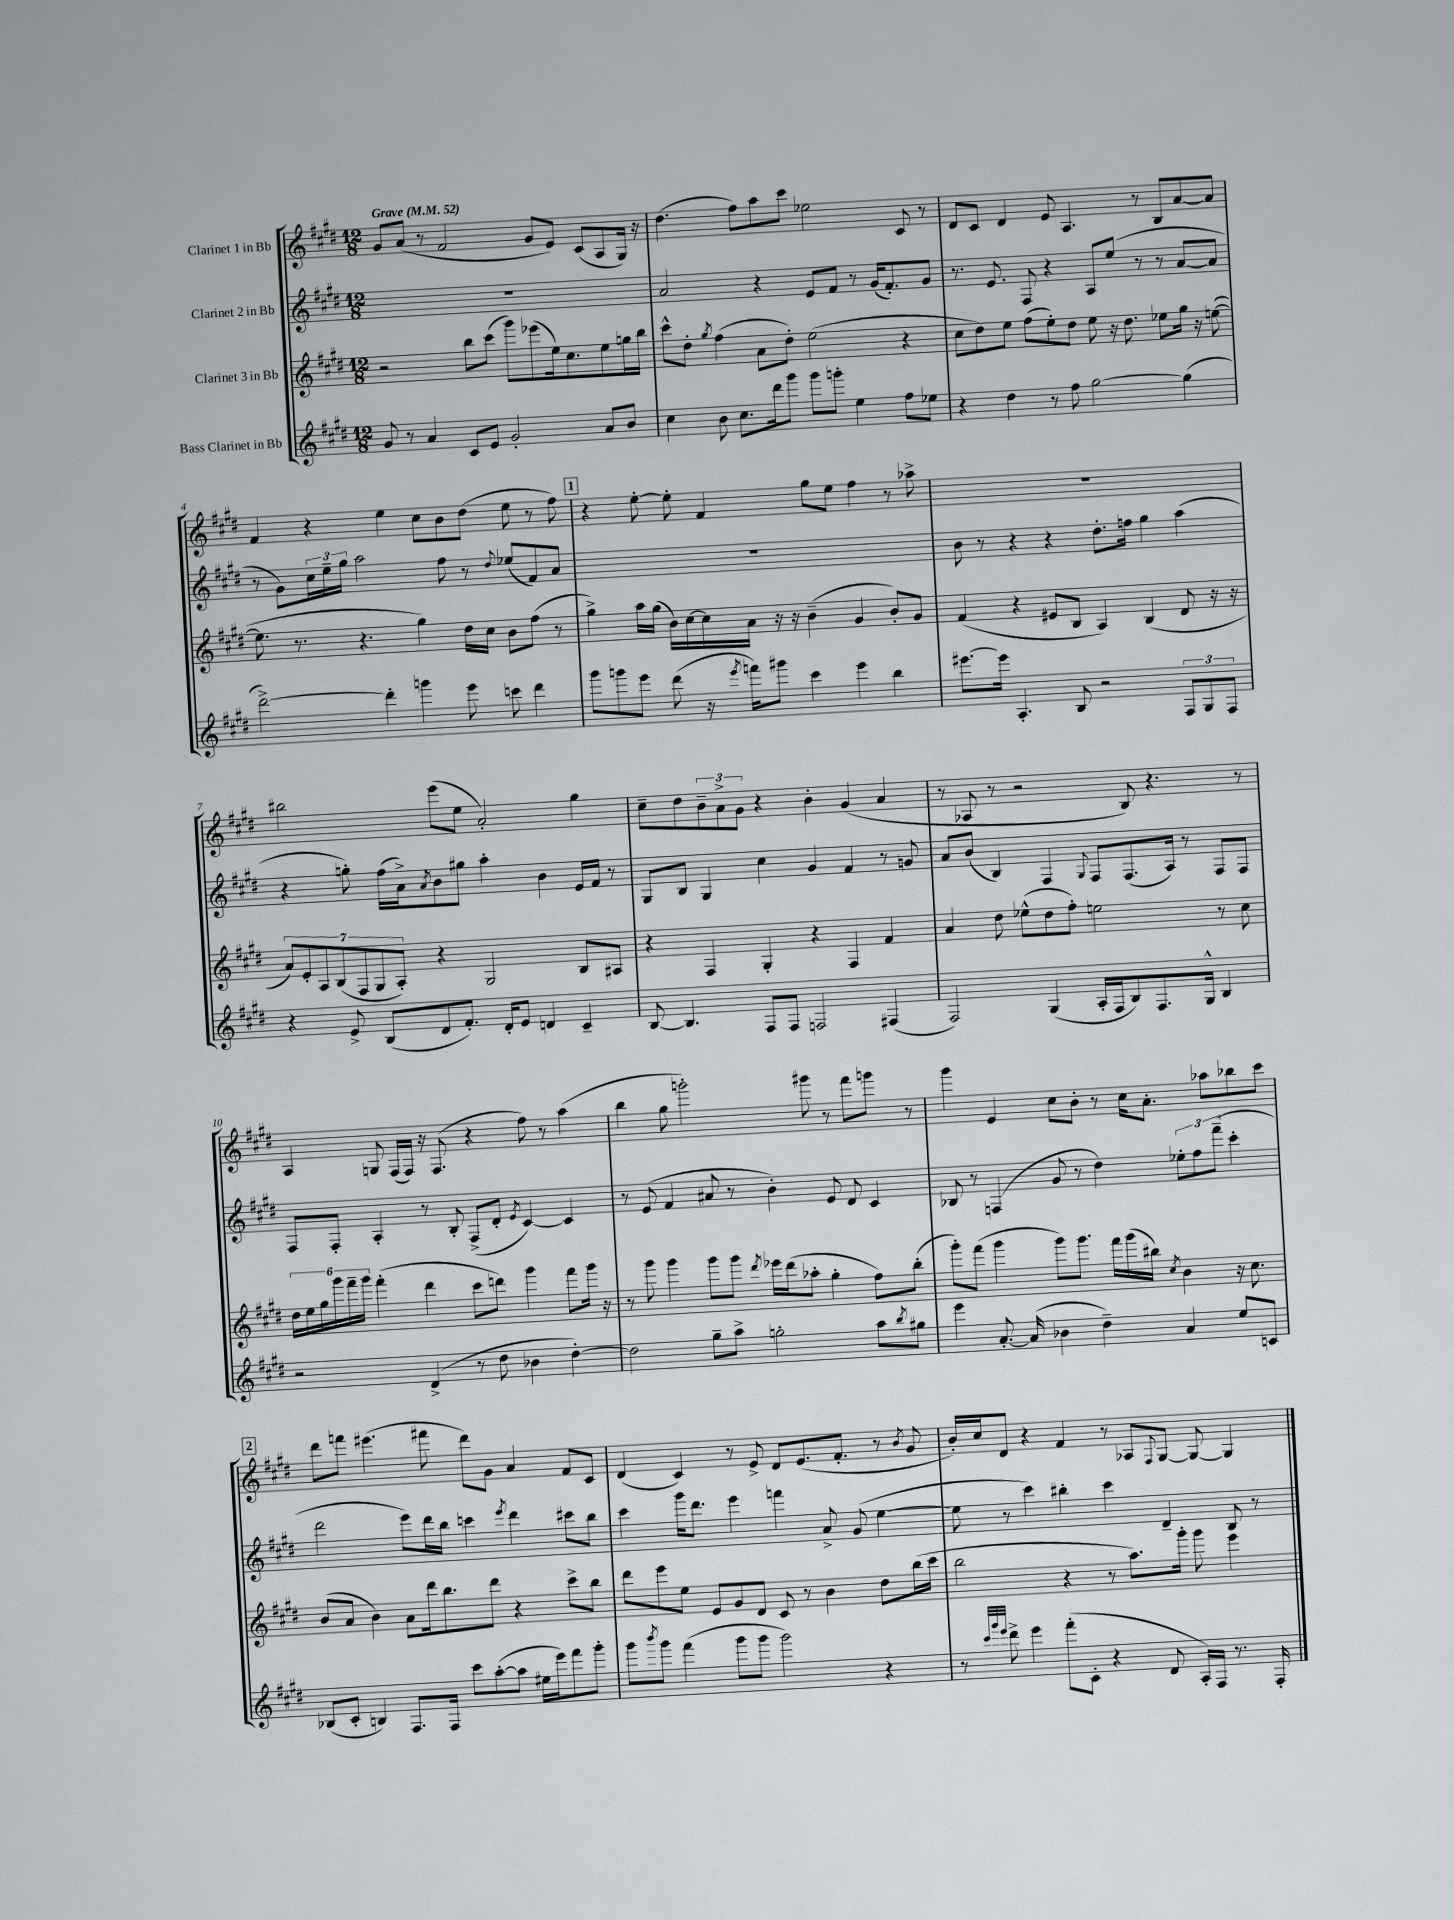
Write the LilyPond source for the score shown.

<<
\new StaffGroup <<
\new Staff = "s0" \with { instrumentName = "Clarinet 1 in Bb" } {
    \clef treble \key e \major \numericTimeSignature \time 12/8 \tempo "Grave" 4 = 52
    gis'8 a'8( r8 fis'2 gis'8 e'8) cis'8( a8 gis16) r16 |
    dis''4.( fis''8) a''8 cis'''8 ees''2 cis'8 r8 |
    dis'8 cis'8 dis'4 e'8 a4. r8 b8 a'8~ a'8 |
    fis'4 r4 e''4 cis''8 b'8 dis''8( e''8 r8 fis''8) |
    \mark \markup { \box "1" } r4 e''8~-. e''8-. fis'4 gis''8 e''8 fis''4 r8 aes''8-> |
    R1. |
    bis''2 e'''8( e''8 a'2-.) gis''4 |
    cis''8-- dis''8 \tuplet 3/2 { b'8-- a'8-> gis'8 } r4 b'4-. gis'4( a'4 |
    r8 aes8 r8 r2 b8) r4. r8 |
    a4 g8 fis16( fis16) r16 fis8.( r4 fis''8) r8 a''4( |
    b''4 gis''8 g'''2-.) gis'''8 r8 fis'''8 g'''8 r8 |
    gis'''4 e'4 cis''8 b'8-. r8 cis''16 a'8.-. aes''8 bes''8 cis'''8 |
    \mark \markup { \box "2" } dis'''8 f'''8 eis'''4.( fis'''8 dis'''8) gis'8 a'4 fis'8 cis'8 |
    dis'4( cis'4) r8 e'8-> dis'8 e'8.( fis'8.-. r8 \acciaccatura { b'8 } gis'8 |
    b'16-.) cis''16 dis'8 r4 fis'4 r8 aes8 \appoggiatura { fis8 } gis8~ gis8~ gis4 \bar "|." |
}
\new Staff = "s1" \with { instrumentName = "Clarinet 2 in Bb" } {
    \clef treble \key e \major \numericTimeSignature \time 12/8
    R1. |
    a'2 r4 e'8 fis'8 r8 gis'16( fis'8.-.) gis'8 |
    r8. e'8. fis8 r4 a8 e''8( r8 r8 a'8~ a'8 |
    r8 gis'8) \tuplet 3/2 { cis''16 e''16-- gis''16 } a''2 fis''8 r8 \appoggiatura { dis''8 } ees''8( fis'8) a'8 |
    \mark \markup { \box "1" } R1. |
    b'8 r8 r4 r4 dis''8.-. f''16 gis''4 a''4( |
    r4 g''8-.) fis''16( a'16->) \acciaccatura { a'8 } b'8 gis''8 a''4-. b'4 e'16 fis'16 r8 |
    gis8 b8 gis4 cis''4 gis'4 fis'4 r8 g'8 |
    a'8 b'8( b4) fis4 \appoggiatura { gis8 } fis8 fis8.( a16) r8 fis8 fis8 |
    fis8 fis8-. a4-. r8 b8-. fis8->( dis'8-. \acciaccatura { e'8 } cis'4~) cis'4 |
    r8 e'8( fis'4 ais'8 r8 b'4-.) e'8 dis'8 cis'4 |
    bes8 r8 f4( gis'8 r8 dis''4) \tuplet 3/2 { ees''8-. fis''8 fis'''8--( } cis'''4-. |
    \mark \markup { \box "2" } dis'''2 e'''8) dis'''16 b''16 c'''4 \acciaccatura { e'''8 } dis'''4 cis'''8 b''8 |
    cis'''4 gis'''16 dis'''8. e'''4 f'''4 a'8-> gis'8( e''4~ |
    e''8 r8 cis'''4) bis''4-. cis'''4 dis'4-- b8 r8 \bar "|." |
}
\new Staff = "s2" \with { instrumentName = "Clarinet 3 in Bb" } {
    \clef treble \key e \major \numericTimeSignature \time 12/8
    r2 b''8 cis'''8( gis'''8) ees'''8( e''16) cis''8. e''8 g''16 b''16 |
    cis'''8-^ dis''8-. \acciaccatura { gis''8 } fis''4( a'8 dis''8-.) e''2( r4 |
    cis''8 dis''8) e''8 fis''8( e''8-.) dis''8 e''8 r16 dis''8. ees''8 gis''16 r16 e''8~( |
    e''8. r8. r4. gis''4) dis''16 cis''16 b'8 fis''8( r8 |
    \mark \markup { \box "1" } gis''4->) a''16 gis''16( b'16) cis''16~ cis''16 a'16 r16 r16 b'4--( gis'4 b'8-.) gis'8 |
    fis'4( r4 eis'8 b8 a4) b4( dis'8 r16 r16 |
    \tuplet 7/4 { a'8) e'8-. a8 b8( fis8 gis8 a8-.) } r4 gis2 b8 ais8 |
    r4 fis4 gis4-. r4 fis4 fis'4 |
    a'4 dis''8 ees''8-^( dis''8 fis''8-.) e''2 r8 cis''8 |
    \tuplet 6/4 { dis''16 e''16 gis''16 gis'''16 fis'''16-- gis'''16 } fis'''4-.( dis'''4 cis'''8 d'''8) gis'''4 fis'''8 gis'''16 r16 |
    r8 gis'''8 gis'''4 gis'''8 gis'''8 \acciaccatura { dis'''8 } ees'''16 dis'''16( aes''8-. gis''4-. fis''8) b''8-.( |
    gis'''8-.) fis'''8( gis'''4 gis'''8) gis'''8. fis'''16 gis'''16( bis''16) \acciaccatura { cis''8 } b'4 r16 cis''8. |
    \mark \markup { \box "2" } b'8( a'8 b'4) a'8 dis'''16 b''8. dis'''8 r4 cis'''8-> b''8 |
    dis'''8 e'''8 e''8 e'8 gis'8 dis'8 cis'8 r8 b'4 dis''8 b''16( cis'''16 |
    b''2 r4 r8 a''8.) gis'''16-. gis'''8 e'''4 \bar "|." |
}
\new Staff = "s3" \with { instrumentName = "Bass Clarinet in Bb" } {
    \clef treble \key e \major \numericTimeSignature \time 12/8
    gis'8 r8 a'4 cis'8 e'8 gis'2-. a'8 b'8 |
    cis''4 b'8 cis''8. dis'''16 gis'''8 gis'''8 g'''8-. e''4 fis''8 ees''8 |
    r4 dis''4 r8 fis''8 gis''2~ gis''4( |
    dis'''2~->) dis'''4-. g'''4 e'''8 c'''8 dis'''4 |
    \mark \markup { \box "1" } gis'''8 g'''8 e'''8 dis'''8( r16 \acciaccatura { e'''8 } f'''16) gis'''8 cis'''4 e'''4 b''4 |
    eis'''8.~ eis'''16 a4.-. b8 r2 \tuplet 3/2 { fis8 gis8 fis8 } |
    r4 e'8-> b8( dis'8 fis'8.-.) dis'16-. e'8 d'4 cis'4-- |
    b8~ b4. fis8 fis8 f2 fis4( |
    fis2) gis4( a16-. fis16 b8) fis8. gis16-^ b4 |
    r2 dis'4->( r8 dis''8 bes'4 dis''4~-.) |
    dis''2 gis''8-- a''8-> g''2-. a''8 \acciaccatura { b''8 } gis''8 |
    e'''4 a'8.~-. a'16( bes'4 dis''4--) a'4 e''8 c'8 |
    \mark \markup { \box "2" } bes8( cis'8-. b4) fis8. fis16 cis'''8 a''8~-.( a''8 eis''16 e'''16) fis'''8 gis'''8-. |
    gis'''8 \acciaccatura { b'''8 } gis'''8 fis'''4( gis'''8 gis'''8 gis'''2) r4 |
    r8 \grace { cis'''32 gis'''32 e'''32 } dis'''8-> e'''4 fis'''8-.( cis'8-. r4 dis'8 a16-.) fis16 r8. fis16-. \bar "|." |
}
>>
>>
